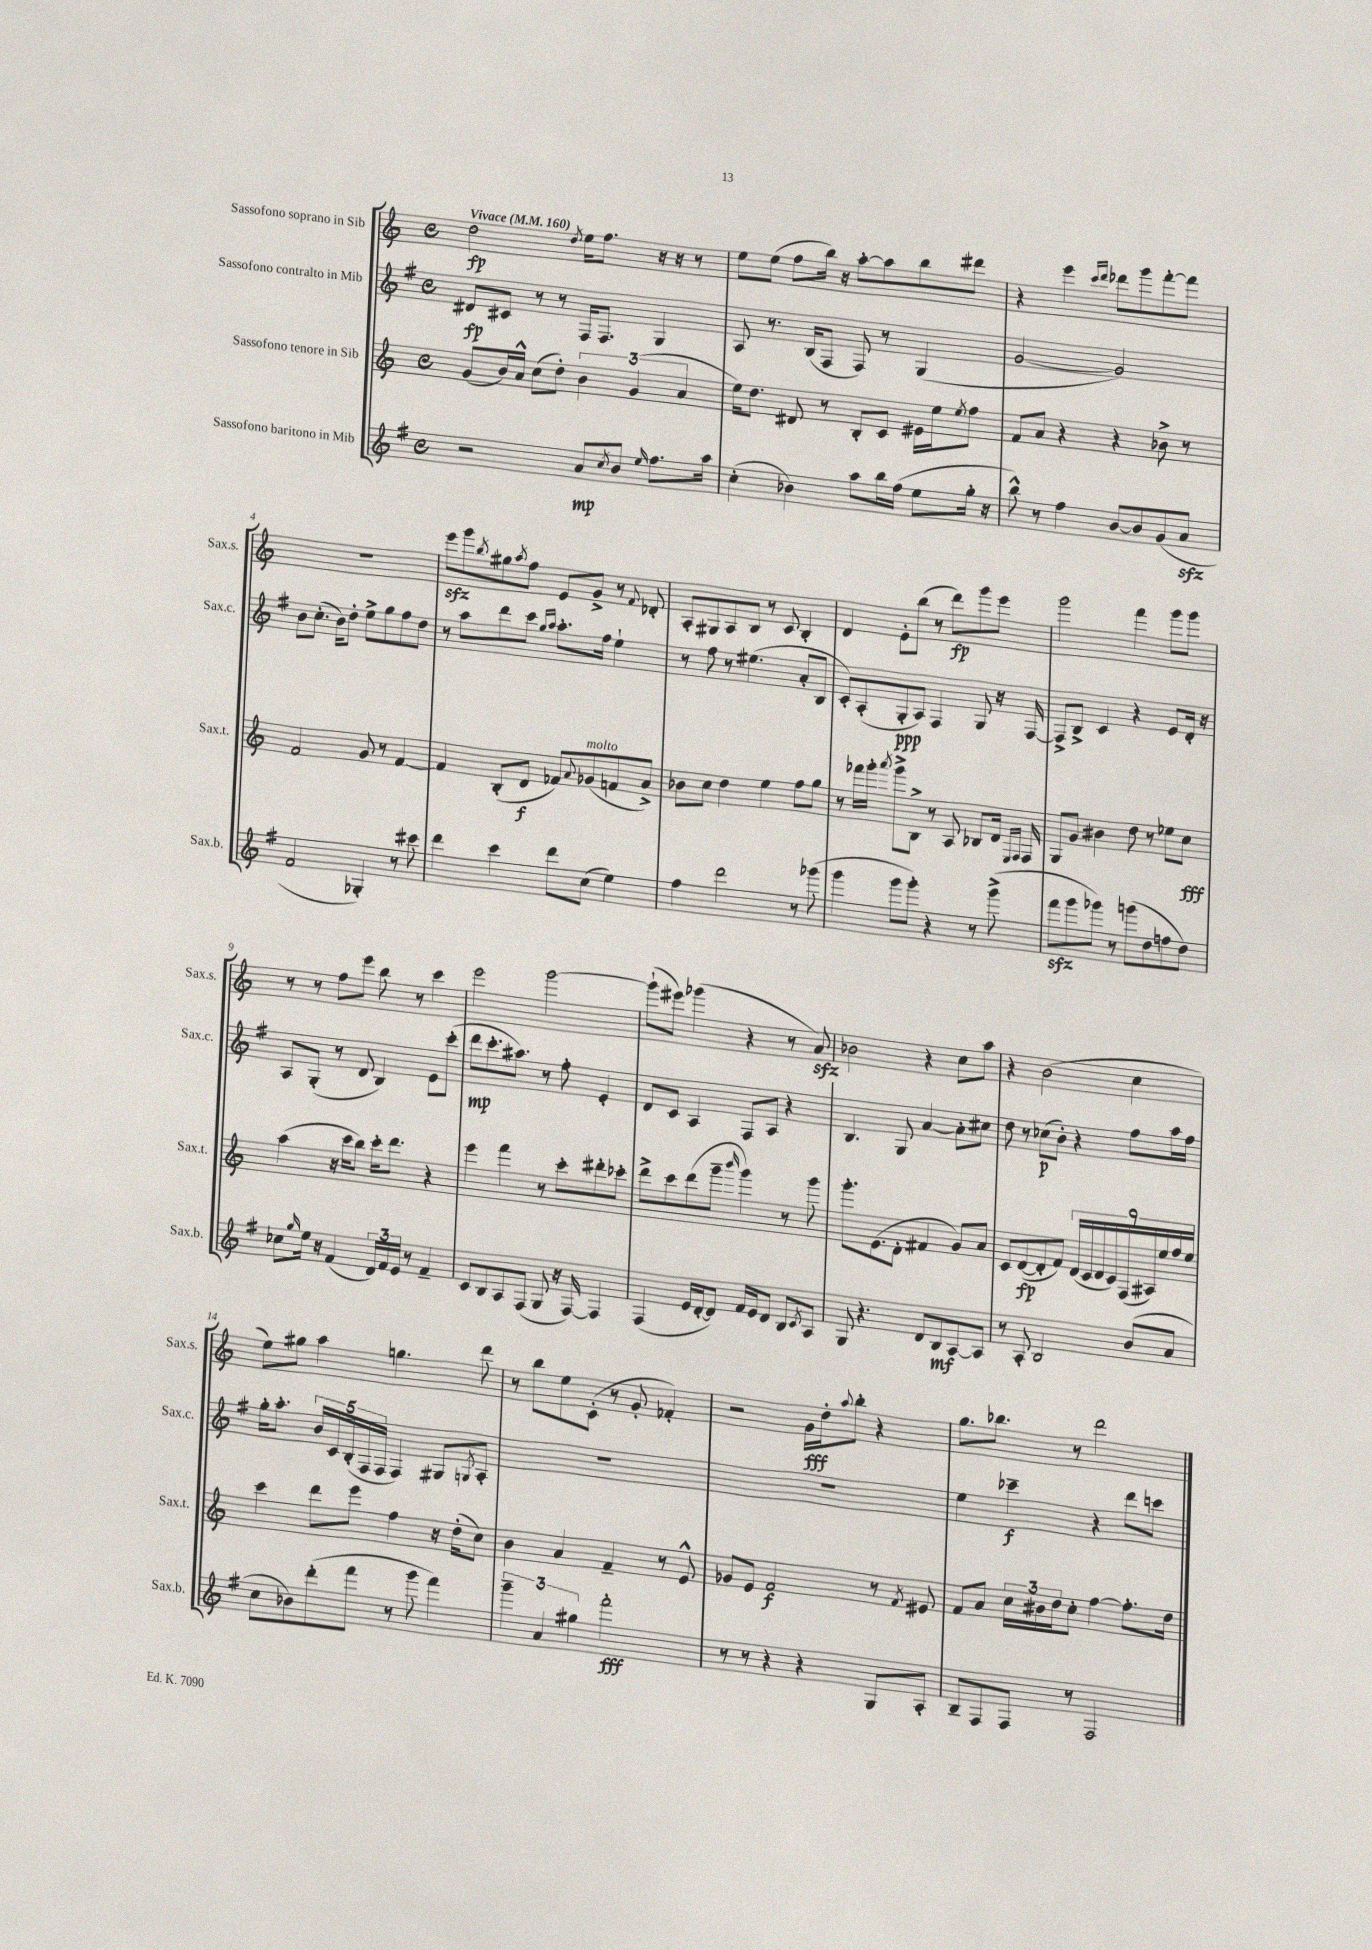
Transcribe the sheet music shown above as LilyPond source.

<<
\new StaffGroup <<
\new Staff = "s0" \with { instrumentName = "Sassofono soprano in Sib" shortInstrumentName = "Sax.s." } {
    \clef treble \key c \major \defaultTimeSignature \time 4/4 \tempo "Vivace" 4 = 160
    d''2\fp \acciaccatura { d''8 } e''16 f''8. r16 r16 r8 |
    e''8 e''8( f''8 b''16) r16 a''8~-. a''8 b''8 dis'''8 |
    r4 e'''4 \grace { c'''16 d'''16 } des'''8 g'''8 f'''8~-. f'''8 |
    R1 |
    e'''8\sfz g'''8 \acciaccatura { b''8 } gis''8 \acciaccatura { a''8 } f''8 e'8 g'8-> r8 \appoggiatura { f'8 } des'8-. |
    a8-. gis8 a8 b8 r8 c'8 b4-. |
    d'4 e'8-. b''8( r8 d'''8\fp) g'''8 e'''8 |
    g'''2 f'''4 g'''8 g'''8 |
    r8 r8 f''8 e'''8 b''8 r8 c'''4 |
    e'''2 g'''2~ |
    g'''8-!( eis'''8) ges'''4( r4 r8 a'8\sfz) |
    bes'2 r4 c''8 a''8 |
    r4 b'2( c''4 |
    e''8) gis''8 a''4 g''4. d'''8 |
    r8 b''8 e''8 c'8-.( r8 g'8-. fes'4-.) |
    r2 g'16\fff d''16-. \appoggiatura { a''8 } b''8-. r4 |
    g''8. bes''8. r8 d'''2 \bar "|." |
}
\new Staff = "s1" \with { instrumentName = "Sassofono contralto in Mib" shortInstrumentName = "Sax.c." } {
    \clef treble \key g \major \defaultTimeSignature \time 4/4
    dis'8\fp cis'8 r8 r8 fis16 fis8. g4 |
    a8 r8. b16( fis8 fis8) r8 g4( |
    g'2~ g'2) |
    b'8 c''8.-.( b'16) d''8-. e''8-> g''8 fis''8 d''8 |
    r8 a''8 d'''8 c'''8 \grace { g''16 a''16 } a''8.-. fis''16 e''4-! |
    r8 fis''8 r8 eis''4.( a'8-. b8 |
    c'8-.) a8-.( g8-.\ppp a8) fis4 g8 r16 fis16~ |
    fis8-> b8-> c'4 r4 e'8 d'16-. r16 |
    a8 g8-.( r8 d'8 b4) e'8 c'''8-.( |
    d'''8\mp c'''8.-. ais''8.) r8 fis''8-. e'4-. |
    d'8 c'8 a4 fis8 a8 r4 |
    b4. g8 a'4~ a'8-. cis''8 |
    d''8 r8 ces''8\p( b'8-.) r4 fis''8 a''16 fis''16 |
    g''16-. a''8.-. \tuplet 5/4 { b'16 c'16 b16-.( fis16 fis16 } fis4) gis8 \acciaccatura { g8 } a8-. |
    R1 |
    R1 |
    e''4 ces'''4--\f r4 d'''8 c'''8 \bar "|." |
}
\new Staff = "s2" \with { instrumentName = "Sassofono tenore in Sib" shortInstrumentName = "Sax.t." } {
    \clef treble \key c \major \defaultTimeSignature \time 4/4
    g'8( b'16) a'16-^ c''8( d''8-.) \tuplet 3/2 { b'4 g'4( a'4 } |
    e''16) d''8. dis'8 r8 b8-. c'8 eis'16 e''16 \acciaccatura { e''8 } f''8 |
    f'8 a'8 r4 r4 bes'8-> r8 |
    f'2 g'8 r8 f'4~ |
    f'4 b8-.( d'8\f fes'8) \appoggiatura { a'8 } ges'8^\markup { \italic "molto" }( f'8 a'8->) |
    bes'8 c''8 d''4 e''4 f''8 g''8 |
    r8 fes'''16 g'''16-. \acciaccatura { a'''8 } g'''8-> b8-> r8 a8 bes8 d'16 \grace { e16 f16 } f16 |
    g8 g'8 bis'4 d''8 r8 ees''8 c''8\fff |
    a''4( r16 c'''16 b''8) c'''16-. d'''8. r4 |
    e'''4 f'''4 r8 c'''8-. dis'''8-. ces'''8-. |
    d'''8-> c'''8 d'''8( g'''8-- \grace { b'''16 } g'''4) r8 g'''8 |
    g'''8.-. e'8.( d'8-. fis'4 g'8) a'8 |
    c'8 d'8~\fp( d'8-. f'8) \tuplet 9/8 { d'16( c'16 d'16 c'16) f16( ais16) e''16 f''16 e''16 } |
    c'''4 d'''8 e'''8 f''4 r16 d''16-.( c''8) |
    b'4 a'4 f'4-- r8 e'8-^ |
    ges'8 e'8 f'2\f r8 \acciaccatura { f'8 } eis'8 |
    f'8 a'8 \tuplet 3/2 { c''16 bis'16 d''16 } c''8-. f''4~ f''8.-. d''16 \bar "|." |
}
\new Staff = "s3" \with { instrumentName = "Sassofono baritono in Mib" shortInstrumentName = "Sax.b." } {
    \clef treble \key g \major \defaultTimeSignature \time 4/4
    r2 a'8\mp \acciaccatura { c''8 } b'8 \grace { e''16 } fis''8. a''16 |
    c''4-.( bes'4) a''8 b''16 fis''16( e''8 g''16-. r16 |
    b''8-^) r8 fis''4 b'8~ b'8 g'8( a'8\sfz |
    fis'2 ges4-.) r8 cis'''8 |
    d'''4 c'''4 d'''8 c''8( e''4) |
    fis''4 d'''2 r8 ges'''8( |
    g'''4 g'''8 g'''8-.) r4 r8 g'''8->( |
    fis'''8\sfz g'''8 ges'''8) r8 g'''8( d''8 f''8 d''8) |
    ces''8 \grace { g''16 } e''16 r16 fis'4( \tuplet 3/2 { d'16) fis'16 e'16 } r8 fis'4-- |
    c'8 b8 a8 fis8( g8 r16 fis16~) fis4 |
    fis4( e'16 d'16~-. d'8) fis'16 e'16 d'8 b8 \acciaccatura { c'8 } a8 |
    g8 r4. d'8 b8\mf a8~ a8 |
    r8 a8-. b2 b'8( a'8 |
    c''8 bes'8) d'''8-.( fis'''8 r8 g'''8 fis'''4) |
    \tuplet 3/2 { g'''4-- a'4 gis''4 } fis'''2-.\fff |
    r8 r8 r4 r4 g8 a8-. |
    b8-- fis8 fis8 r8 fis2 \bar "|." |
}
>>
>>
